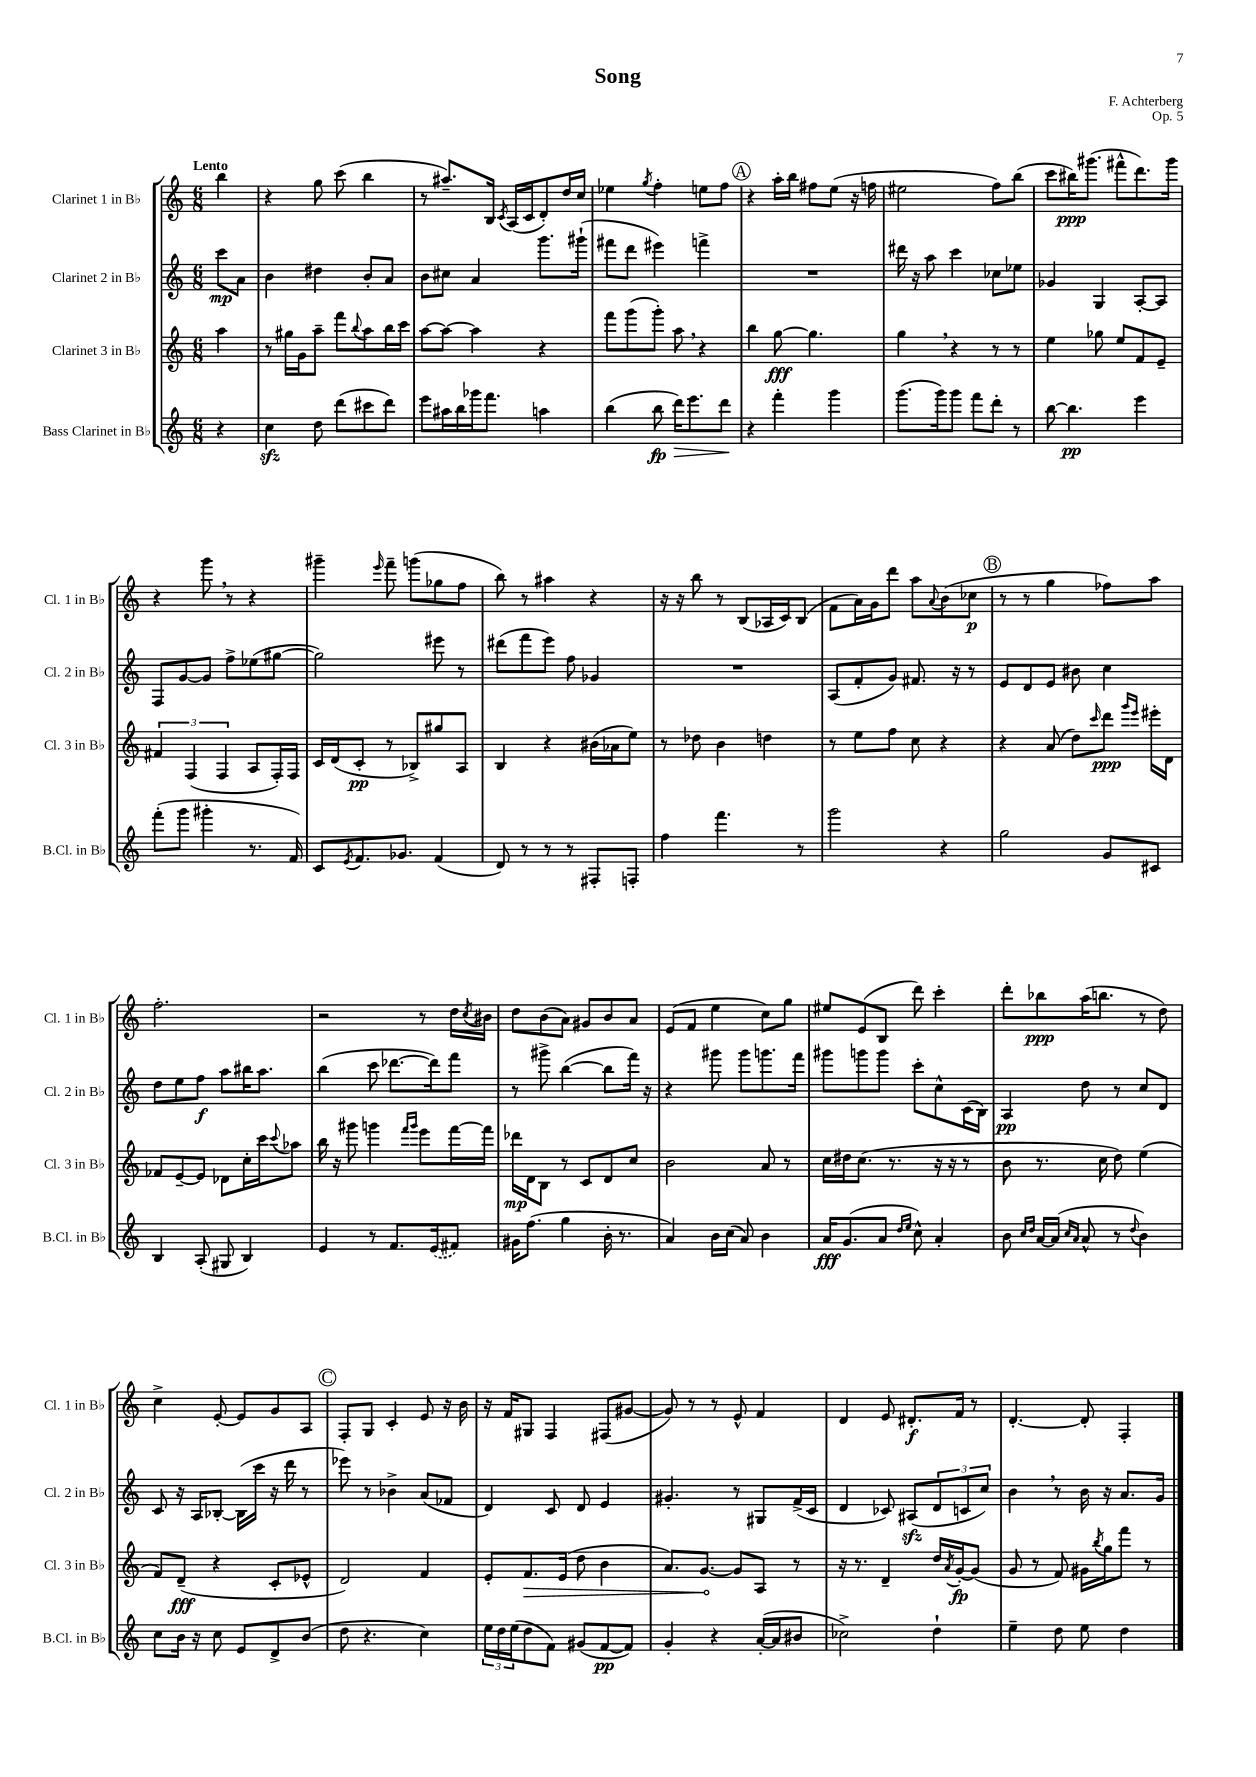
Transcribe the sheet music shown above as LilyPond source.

\header { title = "Song" composer = "F. Achterberg" opus = "Op. 5" }
<<
\new StaffGroup <<
\new Staff = "s0" \with { instrumentName = "Clarinet 1 in Bb" shortInstrumentName = "Cl. 1 in Bb" } {
    \clef treble \key c \major \numericTimeSignature \time 6/8 \partial 4 \tempo "Lento"
    b''4 |
    r4 g''8 c'''8( b''4 |
    r8 ais''8.--) b16 \acciaccatura { c'8 } a16( c'16 d'8-.) d''16 c''16 |
    ees''4 \acciaccatura { g''8 } f''4-. e''8 f''8 |
    \mark \markup { \circle "A" } r4 a''16-. b''16 fis''8 e''8( r16 f''16 |
    eis''2 f''8) b''8( |
    c'''8 bis''16\ppp) gis'''8.( fis'''8-^ d'''8.) gis'''16 |
    r4 g'''8 \breathe r8 r4 |
    gis'''4-- \grace { e'''16 } f'''8-- g'''8( ges''8 f''8 |
    b''8) r8 ais''4 r4 |
    r16 r16 b''8 r8 b8( aes16 c'16) b8( |
    f'8 a'16) g'16 d'''8 a''8 \appoggiatura { a'8 } b'8( ces''8\p |
    \mark \markup { \circle "B" } r8 r8 g''4 fes''8) a''8 |
    f''2.-. |
    r2 r8 d''16 \acciaccatura { c''8 } bis'16 |
    d''8 b'8( a'8) gis'8 b'8 a'8 |
    e'8( f'8 e''4 c''8) g''8 |
    eis''8 e'8( b8 d'''8) c'''4-. |
    d'''8-. bes''8\ppp a''16( b''8. r8 d''8) |
    c''4-> e'8~-. e'8 g'8 a8 |
    \mark \markup { \circle "C" } f8-. g8 c'4-. e'8 r16 b'16 |
    r16 f'16 gis8 f4 fis8( gis'8~ |
    gis'8) r8 r8 e'8-^ f'4 |
    d'4 e'8 dis'8.-.\f f'16 r8 |
    d'4.~-. d'8-. f4-. \bar "|." |
}
\new Staff = "s1" \with { instrumentName = "Clarinet 2 in Bb" shortInstrumentName = "Cl. 2 in Bb" } {
    \clef treble \key c \major \numericTimeSignature \time 6/8 \partial 4
    c'''8\mp a'8 |
    b'4 dis''4 b'8-. a'8 |
    b'8 cis''8 a'4 g'''8. gis'''16-!( |
    fis'''8 d'''8 eis'''4) f'''4-> |
    \mark \markup { \circle "A" } R2. |
    dis'''16 r16 a''8 c'''4 ces''8 ees''8 |
    ges'4 g4 a8~-. a8 |
    f8 g'8~ g'8 f''8-> ees''8( gis''8~ |
    gis''2) eis'''8 r8 |
    dis'''8( f'''8 e'''8) f''8 ges'4 |
    R2. |
    a8( f'8-. g'8) fis'8. r16 r8 |
    \mark \markup { \circle "B" } e'8 d'8 e'8 bis'8 c''4 |
    d''8 e''8 f''8\f a''8 bis''16 a''8. |
    b''4( c'''8 des'''8.~ des'''16) f'''8 |
    r8 gis'''8-> b''4~( b''8 f'''16) r16 |
    r4 gis'''8 gis'''8 g'''8. f'''16 |
    gis'''8 g'''8 g'''8 c'''8-. c''8-^ c'16( b16) |
    a4\pp d''8 r8 c''8 d'8 |
    c'8 r16 a16 bes8~-. bes16( c'''16 r16 d'''16 r8 |
    \mark \markup { \circle "C" } ees'''8) r8 bes'4-> a'8( fes'8 |
    d'4) c'8 d'8 e'4 |
    gis'4.-. r8 gis8 f'16->( c'16 |
    d'4 ces'8) ais8\sfz( \tuplet 3/2 { d'8 c'8 c''8) } |
    b'4 \breathe r8 b'16 r16 a'8. g'16 \bar "|." |
}
\new Staff = "s2" \with { instrumentName = "Clarinet 3 in Bb" shortInstrumentName = "Cl. 3 in Bb" } {
    \clef treble \key c \major \numericTimeSignature \time 6/8 \partial 4
    a''4 |
    r8 gis''16 g'16 a''8-- f'''8 \appoggiatura { b''8 } a''8 b''16 c'''16 |
    a''8~ a''8~ a''4 r4 |
    f'''8 g'''8( g'''8-.) a''8 \breathe r4 |
    \mark \markup { \circle "A" } b''4 g''8~\fff g''4. |
    g''4 \breathe r4 r8 r8 |
    e''4 ges''8 e''8 f'8 e'8-- |
    \tuplet 3/2 { fis'4 f4( f4 } a8 f16-.) f16 |
    c'16 d'16( c'8-.\pp r8 bes8->) gis''8 a8 |
    b4 r4 bis'16( aes'16 e''8) |
    r8 des''8 b'4 d''4 |
    r8 e''8 f''8 c''8 r4 |
    \mark \markup { \circle "B" } r4 a'8( d''8) \grace { c'''16 } d'''8\ppp \grace { g'''16 e'''16 } eis'''16-. d'16 |
    fes'8 e'8~-- e'8 des'8 c''16-. c'''16 \appoggiatura { c'''8 } aes''8 |
    b''16 r16 gis'''8 g'''4 \grace { f'''16 g'''16 } e'''8 f'''16~ f'''16 |
    des'''16\mp d'16 b8 r8 c'8 d'8 c''8 |
    b'2 a'8 r8 |
    c''16 dis''16 c''8.( r8. r16 r16 r8 |
    b'8 r8. c''16 d''8) e''4( |
    f'8) d'8--\fff( r4 c'8-. ees'8-^ |
    \mark \markup { \circle "C" } d'2) f'4 |
    e'8-. \once \override Hairpin.circled-tip = ##t f'8.\> e'16( d''8 b'4 |
    a'8.) g'8.~\! g'8 a8 r8 |
    r16 r8. d'4-- d''16 \acciaccatura { a'8 } g'16~-.\fp g'8( |
    g'8 r8 f'8) gis'16 \acciaccatura { b''8 } g''16 f'''8 r8 \bar "|." |
}
\new Staff = "s3" \with { instrumentName = "Bass Clarinet in Bb" shortInstrumentName = "B.Cl. in Bb" } {
    \clef treble \key c \major \numericTimeSignature \time 6/8 \partial 4
    r4 |
    c''4\sfz d''8 d'''8( cis'''8 d'''8) |
    e'''8 ais''16 b''16 ges'''16 f'''8. a''4 |
    b''4( b''8\fp d'''16\>) e'''8. d'''8\! |
    \mark \markup { \circle "A" } r4 f'''4-. g'''4 |
    g'''8.( g'''16) g'''8 f'''8 d'''8-. r8 |
    b''8~ b''4.\pp e'''4 |
    f'''8-.( g'''8 gis'''4-. r8. f'16) |
    c'8 \acciaccatura { e'8 } f'8. ges'8. f'4( |
    d'8) r8 r8 r8 fis8-. f8-. |
    f''4 f'''4. r8 |
    g'''2 r4 |
    \mark \markup { \circle "B" } g''2 g'8 cis'8 |
    b4 a8-.( gis8 b4) |
    e'4 r8 f'8. \once \slurDashed e'16( fis'8) |
    gis'16 f''8.( g''4 b'16-. r8. |
    a'4) b'16 c''16( a'8) b'4 |
    a'16\fff g'8.( a'8 \grace { d''16 e''16 } c''8-^) a'4-. |
    b'8 \grace { c''16 d''16 } a'16~ a'16( \grace { c''16 a'16 } a'8-^ r8 \appoggiatura { d''8 } b'4) |
    c''8 b'16 r16 c''8 e'8 d'8-> b'8( |
    \mark \markup { \circle "C" } d''8 r4. c''4) |
    \tuplet 3/2 { e''16 d''16 e''16( } d''8 f'8) gis'8( f'8~\pp f'8) |
    g'4-. r4 a'16~-.( a'16 bis'8 |
    ces''2->) d''4-! |
    e''4-- d''8 e''8 d''4 \bar "|." |
}
>>
>>
\layout { \context { \Score \remove "Bar_number_engraver" } }
